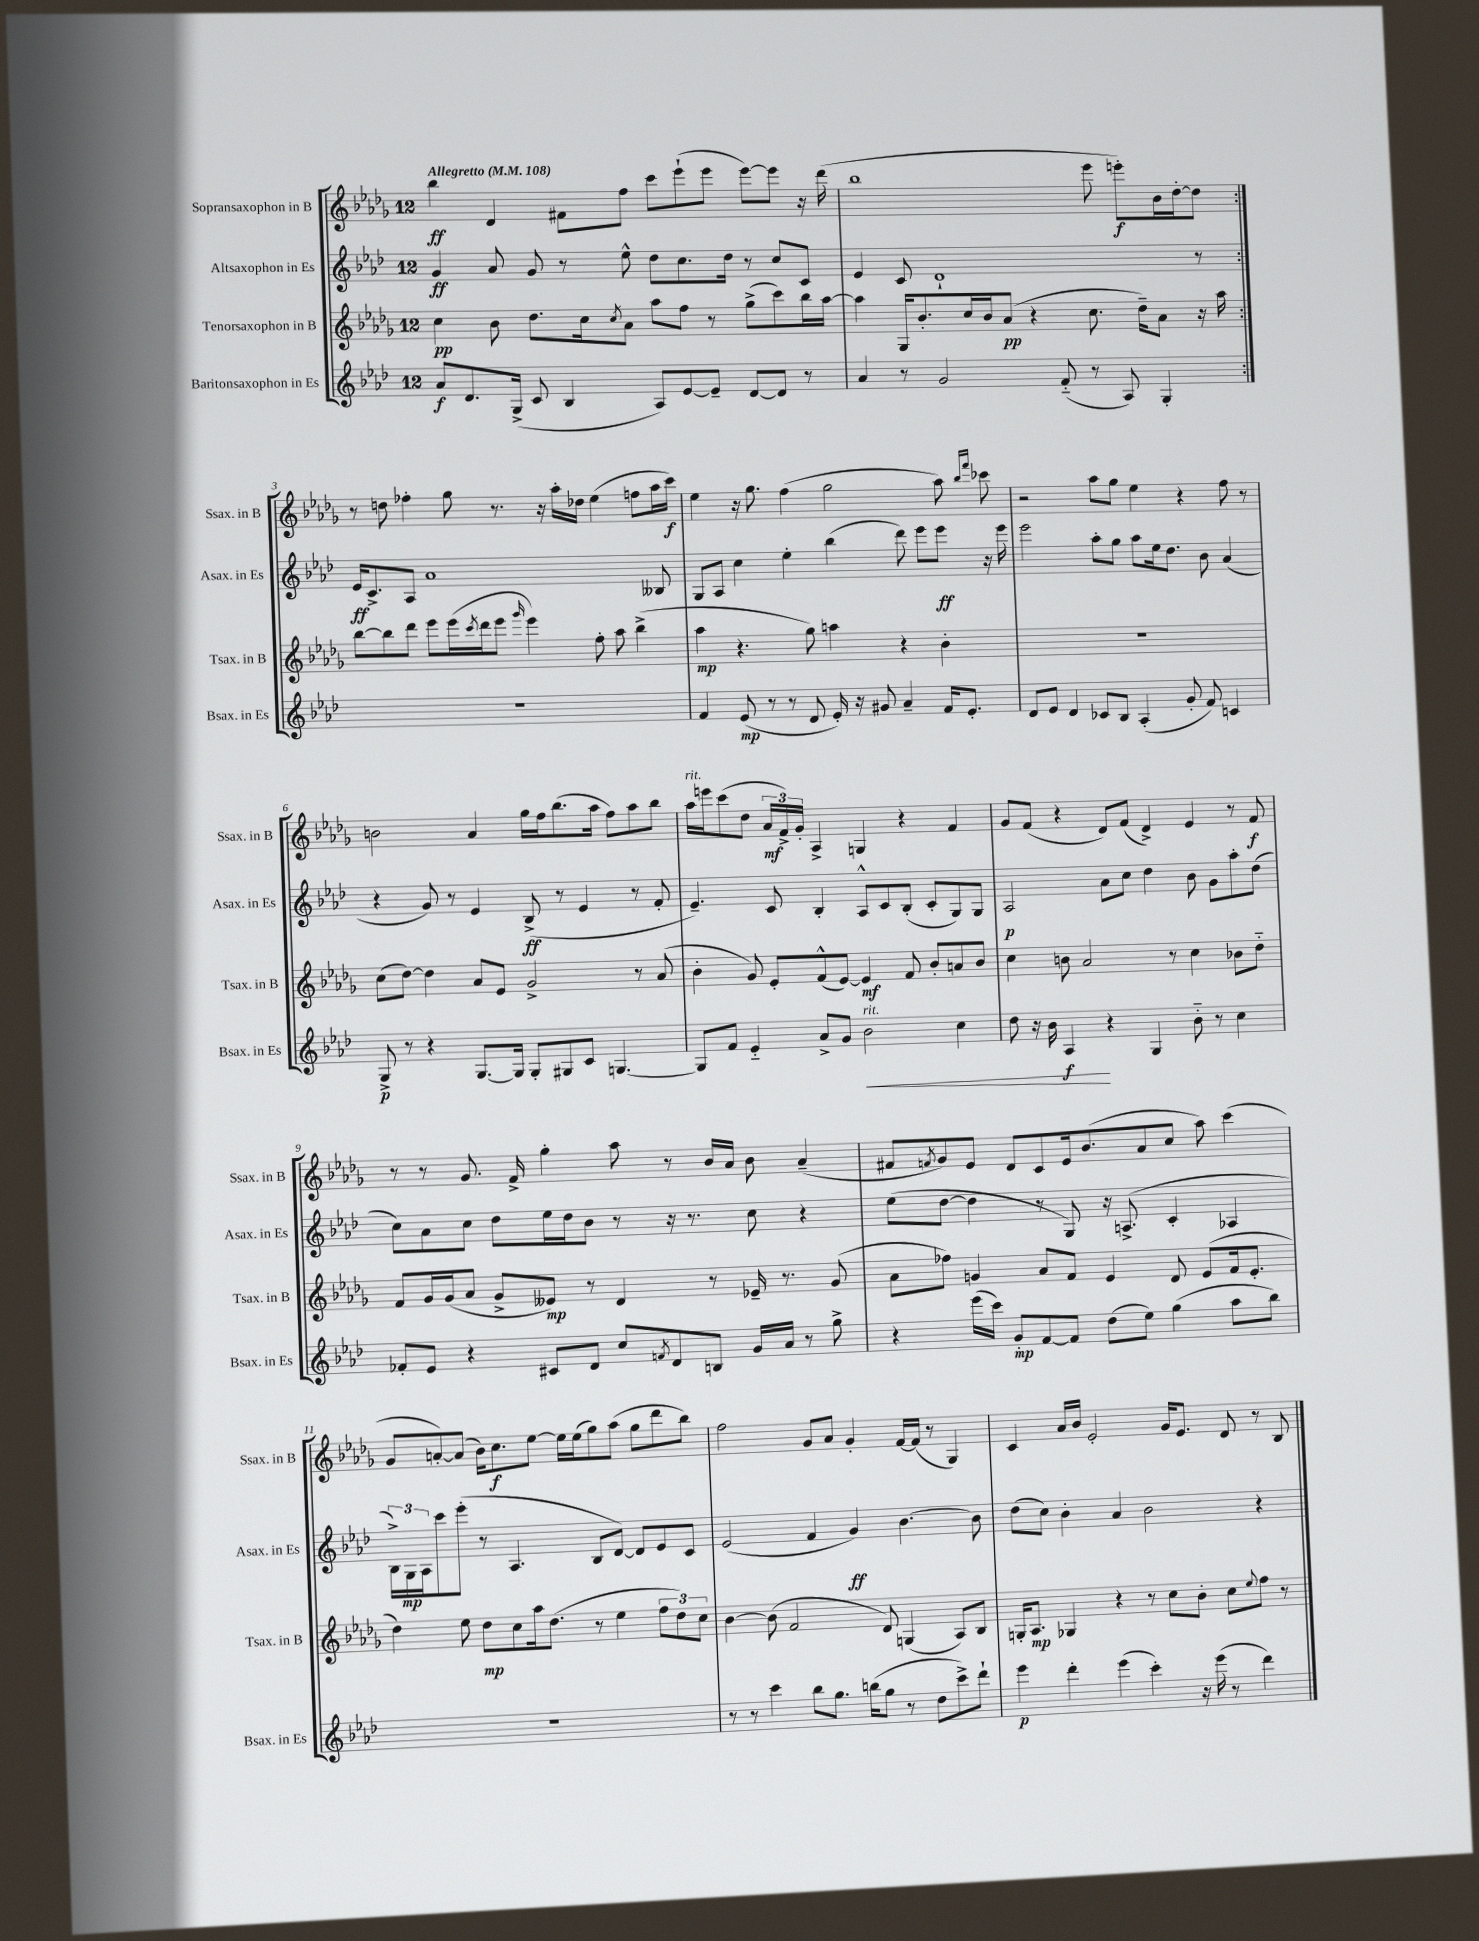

**kern	**kern	**kern	**kern
*staff4	*staff3	*staff2	*staff1
*clefG2	*clefG2	*clefG2	*clefG2
*k[b-e-a-d-]	*k[b-e-a-d-g-]	*k[b-e-a-d-]	*k[b-e-a-d-g-]
*M12/8	*M12/8	*M12/8	*M12/8
*MM108	*MM108	*MM108	*MM108
8a-/L	4cc\	4g/	4bb-\
8.d-/	.	.	.
.	8b-\	8a-/	4d-/
(16G^/Jk	.	.	.
8c/	8.dd-\L	8g/	.
4B-/	.	8r	8f#\L
.	16cc\k	.	.
.	8qcc/	.	.
.	8a-\J	8ee-^^\	8ff\J
8A-/L)	8aa-\L	8dd-\L	8ccc\L
[8e-/	8ff\J	8.cc\	(8eee-`\
8e-~/]J	8r	.	8eee-\J
.	.	16dd-\Jk	.
[8d-/L	(8gg-^\L	8r	[8eee-\L)
8d-/]J	8ccc\)	8cc/L	8eee-\]J
8r	16bb-\L	8c/J	16r
.	[16aa-\JJ	.	(16ddd-\
=	=	=	=
4a-/	4aa-\]	4e-/	1bb-
8r	16G-/LK	8c/	.
.	8.b-'/	.	.
2g/	.	1d-`	.
.	16cc/L	.	.
.	16b-/J	.	.
.	(8a-/J	.	.
.	4r	.	.
(8f'~/	.	.	.
8r	8.cc\	.	8eee-\
8A-/)	.	.	8eee'\L)
.	16dd-~\LK)	.	.
4G'/	8a-\J	.	16b-\L
.	.	.	[16dd-'\J
.	16r	8r	8dd-\]J
.	16aa-\	.	.
=:|!	=:|!	=:|!	=:|!
1.r	[8bb-\L	16e-/LK	8r
.	.	8.c^/	.
.	8bb-\]	.	8dd\
.	8ddd-\J	8A-/J	4ff-'\
.	8eee-\L	1a-	.
.	(16eee-\L	.	8gg-\
.	8qccc/	.	.
.	16ddd-\J	.	.
.	8eee-\J	.	8.r
.	16qqggg-/	.	.
.	4eee-\)	.	.
.	.	.	16r
.	.	.	16aa-'\LL
.	.	.	16dd-\JJ
.	8ff'\	.	(4ee-\
.	8aa-\	.	.
.	(4bb-^\	.	8ff\L
.	.	8B--/	16aa-\L
.	.	.	16ccc\JJ)
=	=	=	=
4f/	4aa-\	8G/L	4ee-\
.	.	8A-/J	.
(8e-/	4.r	4cc\	16r
.	.	.	8.gg-\
8r	.	.	.
8r	.	4ee-'\	(4ff\
8d-/	8gg-\)	.	.
16e-'/)	4aa\	(4bb-\	2gg-\
16r	.	.	.
8g#/	.	.	.
4a-~/	4r	8ddd-\)	.
.	.	8eee-\L	.
16f/LK	4b-'\	8eee-\J	8aa-\)
8.e-'/J	.	.	.
.	.	.	16qqbb-/LL
.	.	.	16qqfff/JJ
.	.	16r	8ccc-\
.	.	16eee-\	.
=	=	=	=
8d-/L	1.r	2eee-\	2r
8e-/J	.	.	.
4d-/	.	.	.
8c-/L	.	8aa-'\L	8aa-\L
8B-/J	.	8gg\J	8gg-\J
(4A-'/	.	8aa-\L	4ee-\
.	.	16ee-\k	.
.	.	8.dd-\J	.
8g'/	.	.	4r
8f/)	.	8b-\	.
4c/	.	(4a-/	8ff\
.	.	.	8r
=	=	=	=
8G^/	(8cc\L	4r	2b\
8r	[8dd-\J)	.	.
4r	4dd-\]	8g/)	.
.	.	8r	.
[8.G/L	8a-/L	4e-/	4a-/
.	8e-/J	.	.
16G/]Jk	.	.	.
8G'/L	2g-^/	(8B-^/	16gg-\LL
.	.	.	16ff\J
8G#/	.	8r	(8.bb-\
8c/J	.	4e-/	.
.	.	.	16aa-\Jk
[4.G/	.	.	8ff\L)
.	8r	8r	8aa-\
.	(8a-/	8f'/	8bb-\J
=	=	=	=
8G/]L	4b-'\	4.e-~/)	16aa-\LL
.	.	.	16eee\J
8f/J	.	.	(8ccc\
4e-'~/	8g-/)	.	8dd-\J
.	8e-'/L	8c/	24a-/LL
.	.	.	24f^/)
.	.	.	24g-'/JJ
8a-^/L	(8f^^/	4B-'/	4A-^/
8g/J	[8e-/J)	.	.
2b-\	4e-/]	8A-^^/L	4G/
.	.	8c/	.
.	8f/	(8B-'/J	4r
.	8b-'/L	8c'/L	.
4cc\	8a/	8G/)	4f/
.	8b-/J	8G/J	.
=	=	=	=
8dd-\	4cc\	2A-/	8g-/L
16r	.	.	(8f/J
16b-\	.	.	.
4A-/	8b\	.	4r
.	2a-/	.	.
4r	.	8a-\L	8d-/L)
.	.	8cc\J	(8f/J
4G/	.	4dd-\	4d-^/)
.	8r	.	.
8b-'~\	4cc\	8b-\	4e-/
8r	.	8g\L	.
4cc\	8b-\L	8aa-'\	8r
.	8dd-'~\J	(8dd-\J	8f/
=	=	=	=
8f-'/L	8f/L	8cc\L)	8r
8e-/J	16g-/L	8a-\	8r
.	(16g-/J	.	.
4r	8a-/J	8cc\J	8.g-/
.	8g-^/L	8dd-\L	.
.	.	.	16f^/
8c#/L	8e--/J)	16ee-\L	4gg-'\
.	.	16dd-\J	.
8d-/J	8r	8b-\J	.
8cc/L	4d-/	8r	8aa-\
8qf/	.	.	.
8d-/	.	16r	8r
.	.	8.r	.
8B/J	8r	.	16b-/LL
.	.	.	16a-/JJ
16g/LL	16e-~/	8cc\	8b-\
16a-/JJ	8.r	.	.
8r	.	4r	(4a-~/
8gg^\	(8g-/	.	.
=	=	=	=
4r	8a-\L	(8ee-\L	8f#/L
.	.	.	8qf/
.	8ff-\J)	[8dd-\J	8g-/)
(16eee-\LL	4g/	4dd-\]	8e-/J
16ccc\JJ)	.	.	.
8g'/L	.	.	8d-/L
[8f/	8a-/L	8r	8c/
8f/]J	8f/J	8G/)	16e-/k
.	.	.	(8.b-/
(8dd-\L	4e-/	16r	.
.	.	(8.A^/	.
8ee-\J)	.	.	8a-/
(4gg\	8d-/	4c'/	8cc/J
.	(8e-/L	.	8aa-\)
8aa-\L	16f/k	4A-/	(4ccc\
.	8.e-'/J	.	.
8bb-\J)	.	.	.
=	=	=	=
1.r	4dd-\)	24B-^\LL)	8g-/L
.	.	24G\	.
.	.	24A-\J	.
.	.	8ccc\	[8a'/)
.	8ee-\	(8eee-'\J	(8a/]J
.	8dd-\L	8r	16b-\LK)
.	.	.	8.cc\
.	8cc\	4.A-/	.
.	16aa-\k	.	[8ee-\J
.	(8.dd-\J	.	.
.	.	.	16ee-\]LL
.	.	.	(16ee-\J
.	8r	8B-/L	8gg-\)
.	4ee-\	[8d-/J)	(8aa-\J
.	.	8d-/]L	8gg-\L
.	12ff\L	8e-/	8ddd-\
.	12dd-\)	.	.
.	.	8c/J	8bb-\J)
.	12cc\J	.	.
=	=	=	=
8r	[4b-\	(2e-/	2ff\
8r	.	.	.
4ccc\	(8b-\]	.	.
.	2f/	.	.
8bb-\L	.	4f/	8g-/L
8.gg\J	.	.	8a-/J
.	.	4g/)	4g-'/
(16bb\LK	.	.	.
8gg\J	8d-/)	.	.
8r	(4G/	[4.b-\	[16f/LL
.	.	.	(16f/]JJ
8dd-\L	.	.	8r
8ccc^\)	8A-/L)	.	4G-/)
8ddd-`\J	8B-/J	8b-\]	.
=	=	=	=
4eee-\	16G'/LK	(8dd-\L	4c/
.	8.A-/J	.	.
.	.	8cc\J)	.
4ddd-'\	4G-/	4b-'\	16a-/LL
.	.	.	16b-/JJ
.	.	.	2e-'/
(4eee-\	4r	4a-/	.
4ccc'\)	8r	2b-\	.
.	8cc\L	.	16g-/LK
.	.	.	8.e-/J
16r	8b-'\J	.	.
(16eee-\	.	.	.
8r	8cc\L	.	8d-/
.	8qqee-/	.	.
4ddd-\)	8ff\J	4r	8r
.	8r	.	8B-/
==	==	==	==
*-	*-	*-	*-
